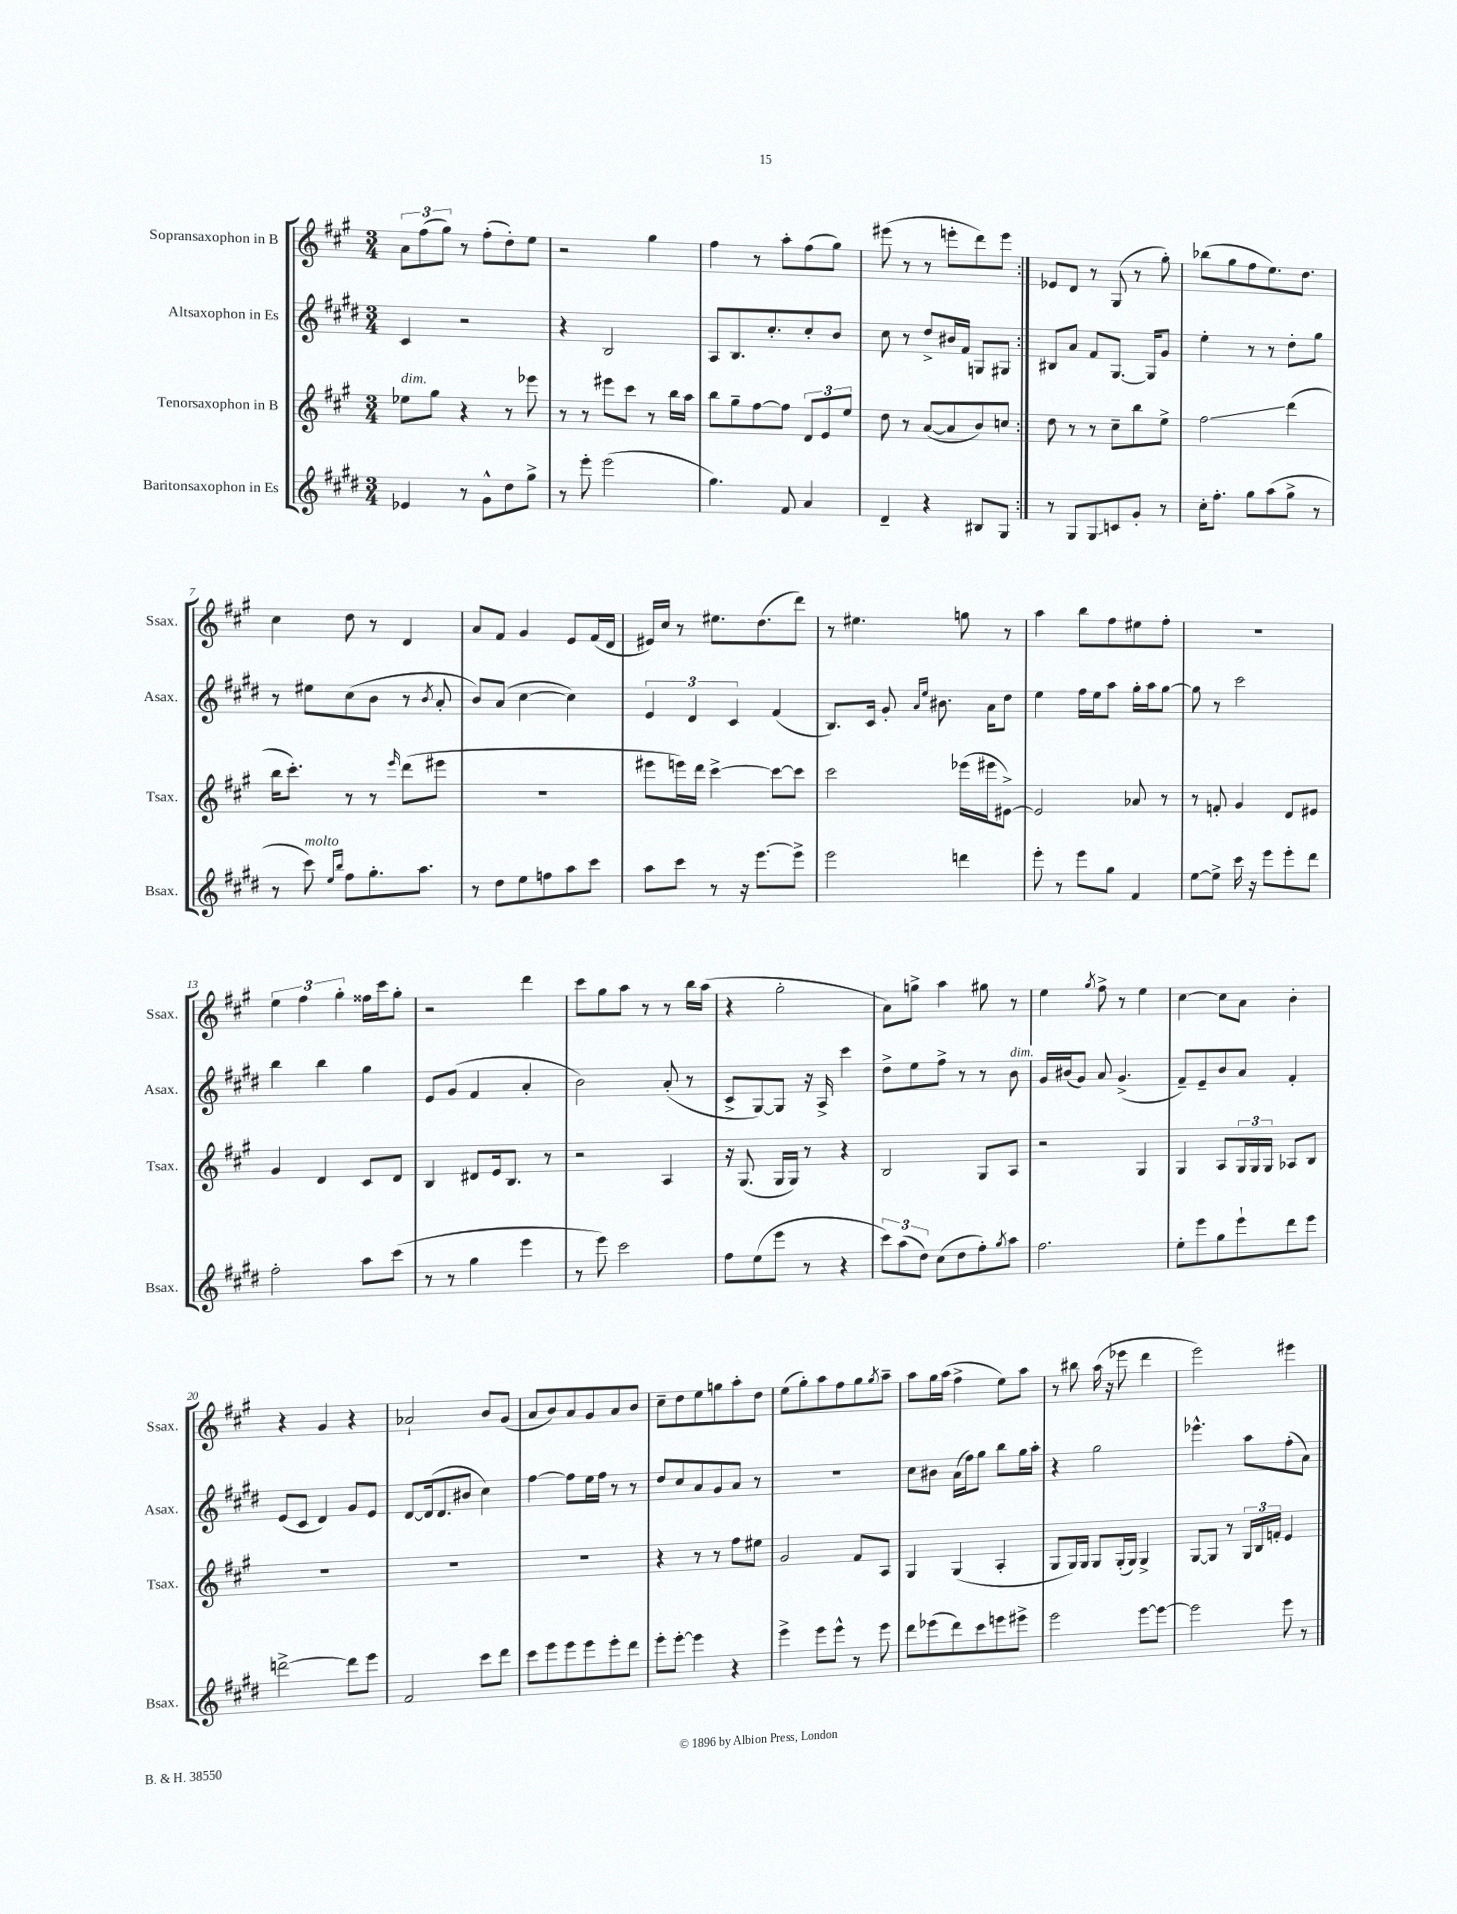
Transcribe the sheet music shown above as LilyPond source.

<<
\new StaffGroup <<
\new Staff = "s0" \with { instrumentName = "Sopransaxophon in B" shortInstrumentName = "Ssax." } {
    \clef treble \key a \major \numericTimeSignature \time 3/4
    \repeat volta 2 { \tuplet 3/2 { a'8 fis''8( gis''8) } r8 fis''8-.( d''8-.) e''8 |
    r2 gis''4 |
    fis''4 r8 a''8-. fis''8( gis''8) |
    eis'''8( r8 r8 e'''8-. d'''8) e'''8 | }
    ees'8 d'8 r8 gis8( r8 gis''8-.) |
    bes''8( gis''8 fis''8 e''8.) d''8. |
    cis''4 d''8 r8 d'4 |
    a'8 fis'8 gis'4 e'8 fis'16( d'16 |
    eis'16) cis''16 r8 eis''8. d''8.( d'''8) |
    r8 eis''4. g''8 r8 |
    a''4 b''8 fis''8 eis''8 fis''8-. |
    R2. |
    \tuplet 3/2 { e''4 fis''4 gis''4-. } fisis''16 cis'''16 gis''8-. |
    r2 d'''4 |
    cis'''8 gis''8 a''8 r8 r8 b''16 a''16( |
    r4 gis''2-. |
    a'8) g''8-> a''4 gis''8 r8 |
    e''4 \acciaccatura { gis''8 } fis''8-> r8 e''4 |
    cis''4~ cis''8 a'8 b'4-. |
    r4 gis'4 r4 |
    aes'2-! b'8 gis'8( |
    a'8 b'8) a'8 gis'8 a'8 b'8 |
    cis''8-- d''8 e''8 g''8 a''8-. d''8 |
    e''8( gis''8-.) a''8 fis''8 gis''8 \acciaccatura { gis''8 } a''8-- |
    a''8 gis''16 a''16( fis''4-> e''8) a''8 |
    r8 bis''8 a''16( r16 ees'''8 d'''4 |
    e'''2) eis'''4 \bar "|." |
}
\new Staff = "s1" \with { instrumentName = "Altsaxophon in Es" shortInstrumentName = "Asax." } {
    \clef treble \key e \major \numericTimeSignature \time 3/4
    \repeat volta 2 { cis'4 r2 |
    r4 b2 |
    a8 b8. cis''8.-. cis''8-. b'8 |
    cis''8 r8 dis''8-> bis'16 fis'16 g8 gis8 | }
    bis8 a'8 fis'8 gis8.~ gis16 gis'8 |
    e''4-. r8 r8 dis''8-. gis''8 |
    r8 eis''8 cis''8( b'8 r8 \acciaccatura { b'8 } a'8-. |
    b'8) a'8( cis''4~ cis''4) |
    \tuplet 3/2 { e'4 dis'4 cis'4 } fis'4( |
    b8.) cis'16 gis'8-. \grace { a'16 e''16 } bis'8. a'16 dis''8 |
    e''4 fis''16 e''16 a''8 gis''16-. a''16 gis''8~ |
    gis''8 r8 cis'''2 |
    b''4 b''4 gis''4 |
    e'8 gis'8( fis'4 a'4-. |
    b'2) a'8-.( r8 |
    cis'8-> gis8~) gis8 r16 a16-> cis'''4 |
    dis''8-> e''8 fis''8-> r8 r8 b'8^\markup { \italic "dim." } |
    gis'16 bis'16( gis'8) a'8 gis'4.->( |
    fis'8--) e'8-- b'8 a'8 fis'4-. |
    e'8( cis'8 dis'4) gis'8 e'8 |
    dis'8~ dis'16( dis'8. bis'8 cis''4) |
    fis''4~ fis''8 e''16 fis''16 r8 r8 |
    dis''8 cis''8 a'8 gis'8 a'8 r8 |
    R2. |
    cis''8 bis'8 a'16( fis''16) gis''8 b''8 gis''16 a''16-. |
    r4 gis''2 |
    ees'''4.-^ a''8 fis''8-.( a'8) \bar "|." |
}
\new Staff = "s2" \with { instrumentName = "Tenorsaxophon in B" shortInstrumentName = "Tsax." } {
    \clef treble \key a \major \numericTimeSignature \time 3/4
    \repeat volta 2 { ees''8^\markup { \italic "dim." } gis''8 r4 r8 ees'''8 |
    r8 r8 eis'''8 cis'''8 r8 b''16 a''16 |
    b''8 gis''8-- fis''8~ fis''8 \tuplet 3/2 { d'8 e'8 e''8 } |
    d''8 r8 a'8~( a'8 b'8) c''8 | }
    d''8 r8 r8 cis''8-- b''8 e''8-> |
    fis''2\glissando d'''4( |
    b''16 cis'''8.-.) r8 r8 \grace { e'''16 } d'''8( eis'''8 |
    R2. |
    eis'''8 e'''16) d'''16 cis'''4~-> cis'''8~ cis'''8 |
    cis'''2 ees'''16( eis'''16 eis'8~->) |
    eis'2 aes'8 r8 |
    r8 f'8-. gis'4 d'8 eis'8 |
    gis'4 d'4 cis'8 d'8 |
    b4 dis'8 e'16 b8. r8 |
    r2 a4 |
    r16 gis8.( gis16 gis16) r8 r4 |
    b2 gis8 a8 |
    r2 gis4 |
    gis4 a8 \tuplet 3/2 { gis16 gis16 gis16 } aes8 b8 |
    R2. |
    R2. |
    R2. |
    r4 r8 r8 fis''8 eis''8 |
    gis'2 fis'8 a8 |
    gis4 gis4( a4-. |
    gis8 gis16) gis16 gis8 gis16-.( gis16) gis4-> |
    gis8~ gis8 r8 \tuplet 3/2 { gis16 b16 f'16-. } e'4 \bar "|." |
}
\new Staff = "s3" \with { instrumentName = "Baritonsaxophon in Es" shortInstrumentName = "Bsax." } {
    \clef treble \key e \major \numericTimeSignature \time 3/4
    \repeat volta 2 { ees'4 r8 gis'8-^ dis''8 gis''8-> |
    r8 e'''8-. e'''2( |
    gis''4.) fis'8 a'4 |
    dis'4-- r4 bis8 gis8 | }
    r8 gis8 gis8\glissando c'8 gis'8-. r8 |
    cis''16-. fis''8.-. gis''8 a''8( gis''8-> r8 |
    r8 cis'''8^\markup { \italic "molto" }) \grace { e''16 b''16 } fis''8 gis''8.-. a''8. |
    r8 dis''8 e''8 f''8 a''8 cis'''8 |
    a''8 cis'''8 r8 r16 e'''8.~ e'''8-> |
    e'''2 d'''4 |
    e'''8-. r8 e'''8 gis''8 fis'4 |
    e''8~ e''8-> cis'''16 r16 e'''8 e'''8-. dis'''8 |
    fis''2-. a''8 cis'''8( |
    r8 r8 gis''4 e'''4 |
    r8 e'''8) cis'''2 |
    fis''8 e''8( e'''8 r8 r4 |
    \tuplet 3/2 { cis'''8) a''8( dis''8) } cis''8( dis''8 fis''8-.) \acciaccatura { gis''8 } a''8 |
    fis''2. |
    e''8-. e'''8 gis''8 e'''8-! dis'''8 e'''8 |
    d'''2~-> d'''8 e'''8 |
    fis'2 cis'''8 dis'''8 |
    cis'''8 e'''8 e'''8 e'''8 e'''8-. dis'''8 |
    e'''8-. e'''8~-. e'''4 r4 |
    e'''4-> e'''8 e'''8-^ r8 e'''8 |
    dis'''8 ees'''8( dis'''8) cis'''8 e'''8 eis'''8-> |
    e'''2 e'''8~ e'''8~ |
    e'''2 e'''8 r8 \bar "|." |
}
>>
>>
